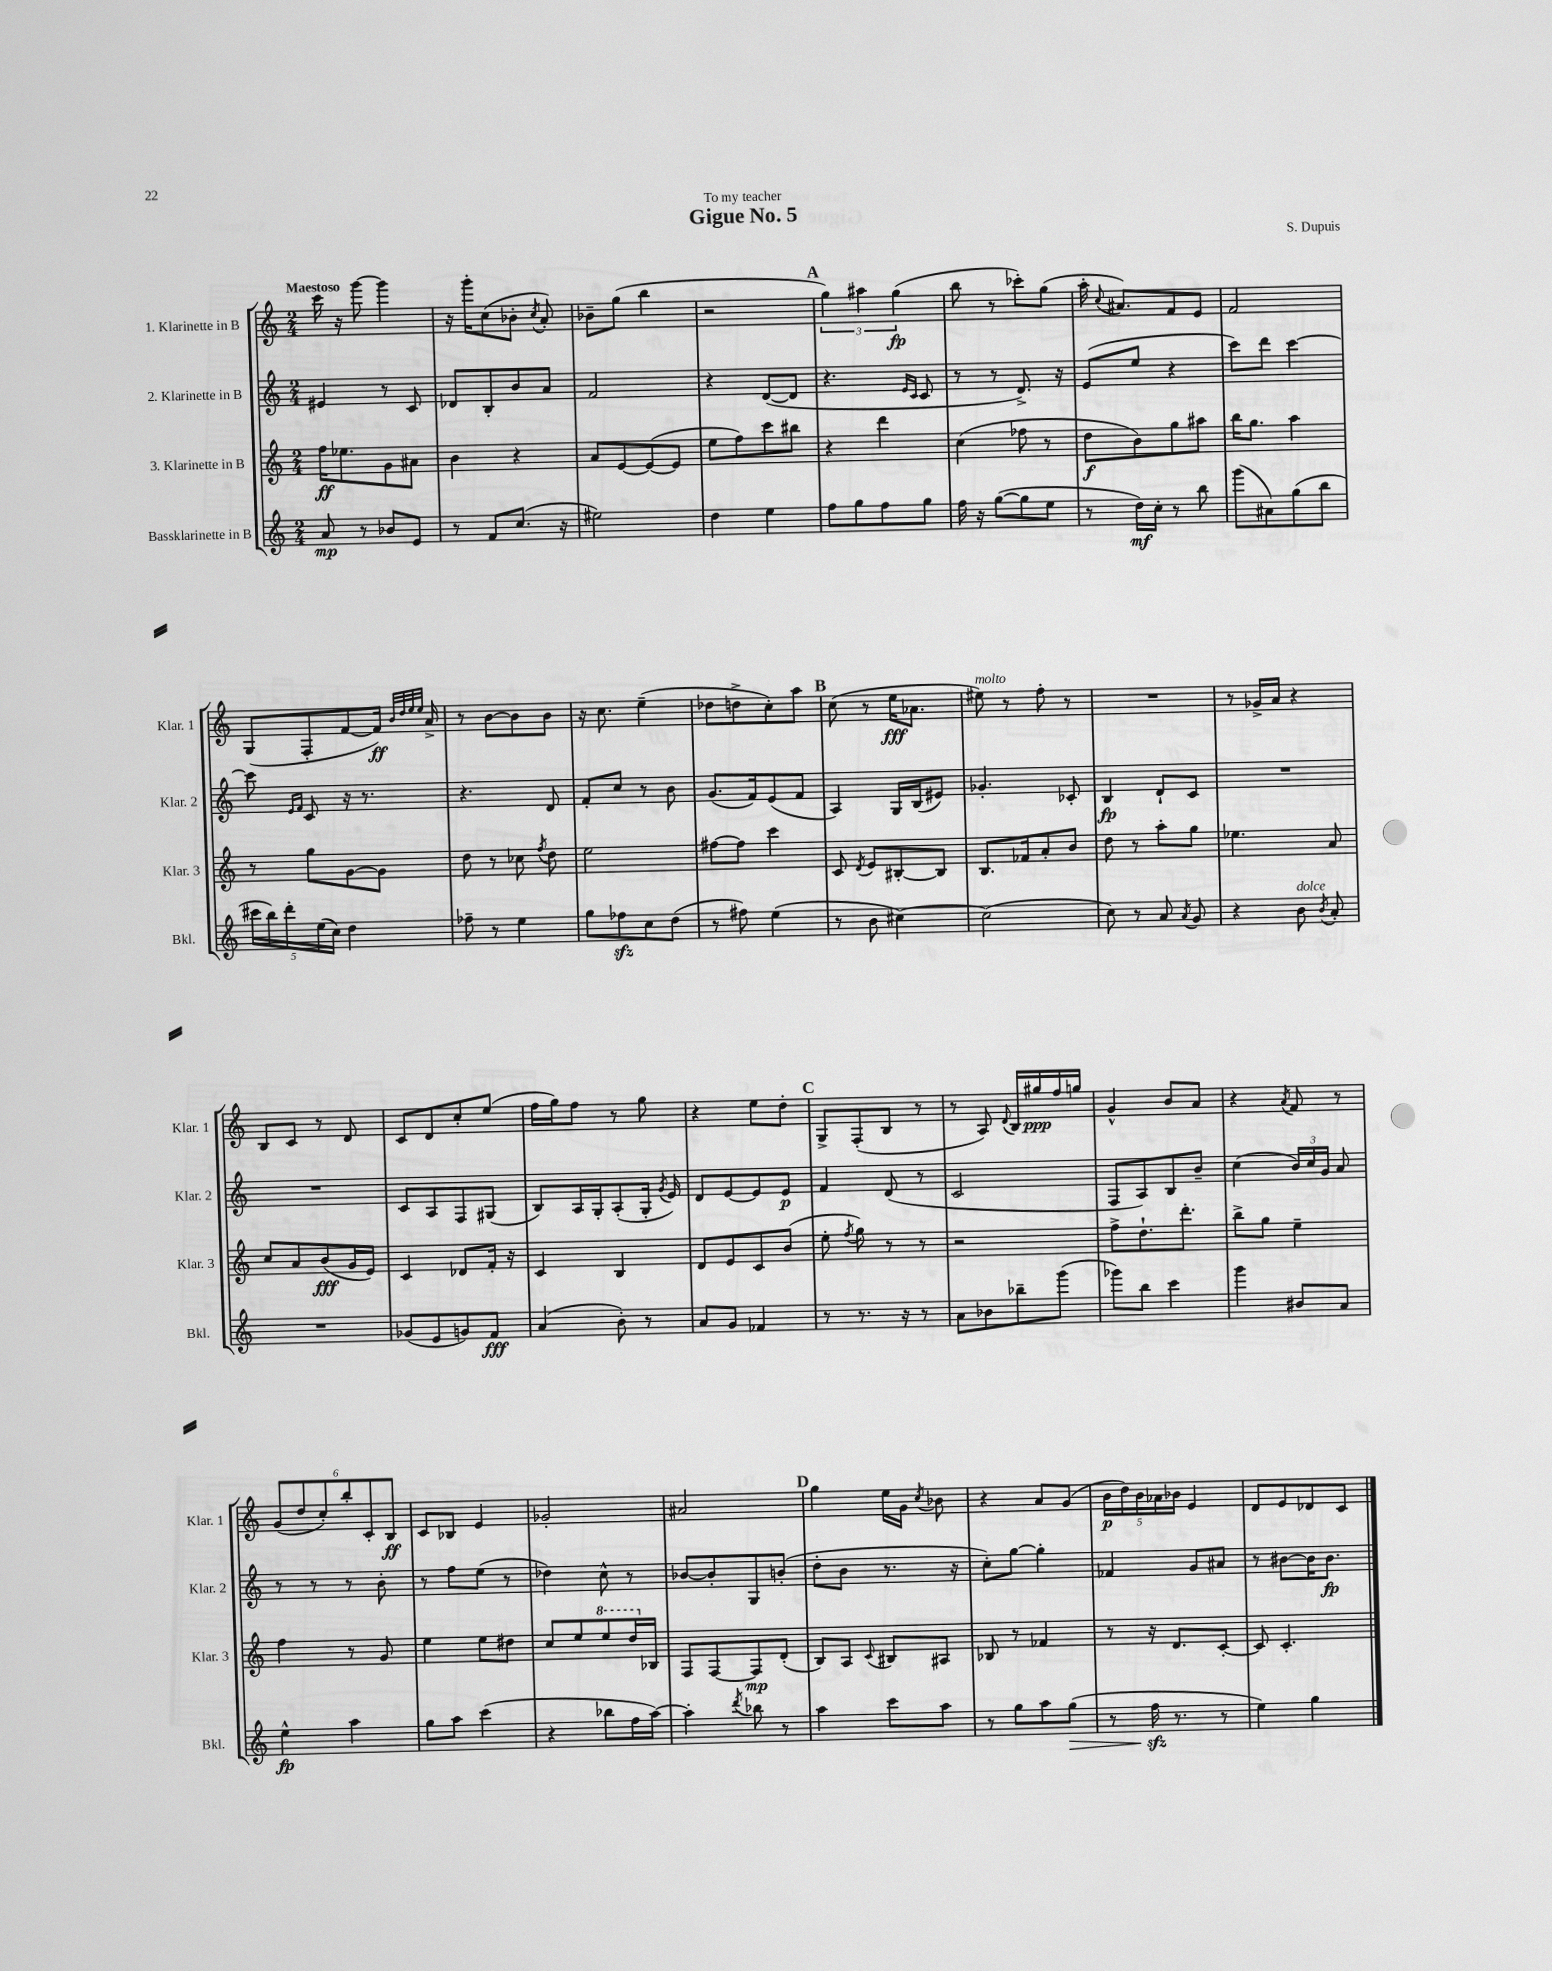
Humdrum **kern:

**kern	**kern	**kern	**kern
*staff4	*staff3	*staff2	*staff1
*clefG2	*clefG2	*clefG2	*clefG2
*k[]	*k[]	*k[]	*k[]
*M2/4	*M2/4	*M2/4	*M2/4
8a	16ff	4e#	16ccc
.	8.ee-	.	16r
8r	.	.	[8ggg
8b-	8g	8r	4ggg]
8e	8a#	8c	.
=	=	=	=
8r	4b	8d-	16r
.	.	.	16ggg'
8f	.	8B'	(8cc
(8.cc	4r	8b	8b-'
.	.	.	8qcc
.	.	8a	8a')
16r	.	.	.
=	=	=	=
2ee#)	8a	2f	8b-~
.	[8e	.	(8gg
.	(8e_	.	4bb
.	8e]	.	.
=	=	=	=
4dd	8ee	4r	2r
.	8ff)	.	.
4ee	8ccc	([8d	.
.	8bb#	8d]	.
=	=	=	=
8ff	4r	4.r	6gg)
8gg	.	.	.
.	.	.	6aa#
8ff	4ddd	.	.
.	.	.	(6gg
.	.	16qqe	.
.	.	16qqc	.
8gg	.	8c	.
=	=	=	=
16ff	(4cc	8r	8bb
16r	.	.	.
([8gg	.	8r	8r
8gg]	8ff-	8.d^)	8ccc-')
8ee	8r	.	(8gg
.	.	16r	.
=	=	=	=
8r	8dd	(8e	16aa'
.	.	.	8qqcc
.	.	.	8.a#)
16dd)	8b)	8ee	.
16cc'	.	.	.
8r	8gg	4r	8f
8bb	8aa#	.	8e
=	=	=	=
(8ggg	16bb	8ccc)	2f
.	8.gg	.	.
8a#)	.	8ddd	.
(8gg	4aa	[4ccc	.
8bb	.	.	.
=	=	=	=
20ccc#	8r	8ccc]	(8G
20bb)	.	.	.
20ddd'	.	.	.
.	.	16qqe	.
.	.	16qqf	.
.	8gg	8c	8F'
(20ee	.	.	.
20cc)	.	.	.
4dd	[8g	16r	[8f
.	.	8.r	.
.	8g]	.	16f])
.	.	.	32qqb
.	.	.	32qqdd
.	.	.	32qqee
.	.	.	32qqee
.	.	.	16a^
=	=	=	=
8ff-~	8dd	4.r	8r
8r	8r	.	[8b
4ee	8cc-	.	8b]
.	8qff	.	.
.	8dd	8d	8b
=	=	=	=
8gg	2ee	8f'	16r
.	.	.	8.cc
8ff-	.	8cc	.
8cc	.	8r	(4ee~
(8dd	.	8b	.
=	=	=	=
8r	[8ff#	(8.g	8dd-
8ff#)	8ff#]	.	8dd^
.	.	16f)	.
(4ee	4ccc	(8e	8cc')
.	.	8f	8aa
=	=	=	=
8r	8c	4A)	(8cc
.	8qd	.	.
8b	8e	.	8r
[4cc#)	[8B#'	16G	16ee
.	.	(16B	8.a-
.	8B#]	8e#)	.
=	=	=	=
(2cc#]	8.B	4.g-'	8ee#)
.	.	.	8r
.	16f-	.	.
.	8a'	.	8ff'
.	8b	8c-'	8r
=	=	=	=
8cc)	8dd	4B	2r
8r	8r	.	.
8a	8aa'	8d`	.
8qa	.	.	.
8g	8gg	8c	.
=	=	=	=
4r	4.ee-	2r	8r
.	.	.	16g-^
.	.	.	16a
8b	.	.	4r
8qb	.	.	.
8a'	8a	.	.
=	=	=	=
2r	8cc	2r	8B
.	8a	.	8c
.	(8b	.	8r
.	16g	.	8d
.	16e)	.	.
=	=	=	=
(8g-	4c	8c	8c
8e	.	8A	8d
8g)	8d-	8F	8cc'
8f	16f'	(8G#	(8ee
.	16r	.	.
=	=	=	=
(4a	4c	8B)	16ff
.	.	.	16gg)
.	.	16A	8ff
.	.	16G'	.
8b')	4B	(8A'	8r
8r	.	16G'	8gg
.	.	8qg	.
.	.	16e)	.
=	=	=	=
8a	8d	8d	4r
8g	8e	[8e	.
4f-	8c	8e]	8ee
.	(8b	8e	8dd'
=	=	=	=
8r	8ee'	4f	8G^
.	8qff	.	.
8.r	8gg)	.	(8F'
.	8r	(8d	8B
16r	.	.	.
8r	8r	8r	8r
=	=	=	=
8a	2r	2c	8r
8b-	.	.	8A)
.	.	.	8qqd
8bb-~	.	.	16B
.	.	.	16gg#
(8ggg	.	.	16ff
.	.	.	16gg
=	=	=	=
8ggg-)	8ff^	8F	4g^^
8bb	8.dd`	8A)	.
4ccc	.	8B	8b
.	8.ddd'	.	.
.	.	8b~	8a
=	=	=	=
4ggg	8bb^	(4cc	4r
.	8gg	.	.
.	.	.	8qa
8b#	4ee~	24b)	8f
.	.	24cc	.
.	.	24g	.
8a	.	8a	8r
=	=	=	=
4ee^^	4ff	8r	(12g
.	.	.	12dd
.	.	8r	.
.	.	.	12cc')
4aa	8r	8r	12bb'
.	.	.	12c'
.	8g	8b'	.
.	.	.	12B
=	=	=	=
8gg	4ee	8r	8c
8aa	.	8ff	8B-
(4ccc	8ee	(8ee	4e
.	8dd#	8r	.
=	=	=	=
4r	8cc	4dd-)	2g-'
.	8ee	.	.
8bb-	8eee	8cc^^	.
16ff	16ddd	8r	.
[16aa)	16B-	.	.
=	=	=	=
4aa']	8F	[8b-	2a#
.	[8F	8b-']	.
8qddd	.	.	.
8bb-	8F]	8G	.
8r	(8d'	(8b'	.
=	=	=	=
4aa	8B)	8dd'	4gg
.	8A	8b	.
.	8qqc	.	.
8ccc	8B#	8.r	16ee
.	.	.	16g
.	.	.	8qcc
8aa	8A#	.	8b-
.	.	16r	.
=	=	=	=
8r	8B-	8cc')	4r
8gg	8r	[8gg	.
8aa	4f-	4gg']	8a
(8gg	.	.	(8g
=	=	=	=
8r	8r	4f-	20b
.	.	.	20dd)
.	.	.	20b
16ff	16r	.	.
.	.	.	20a-
8.r	8.d	.	.
.	.	.	20b-
.	.	8g	4e
8r	[8c'	8a#	.
=	=	=	=
4ee)	8c]	8r	8d
.	4.c'	[8b#	8e
4gg	.	16b#]	8d-
.	.	8.b#	.
.	.	.	8c
==	==	==	==
*-	*-	*-	*-
